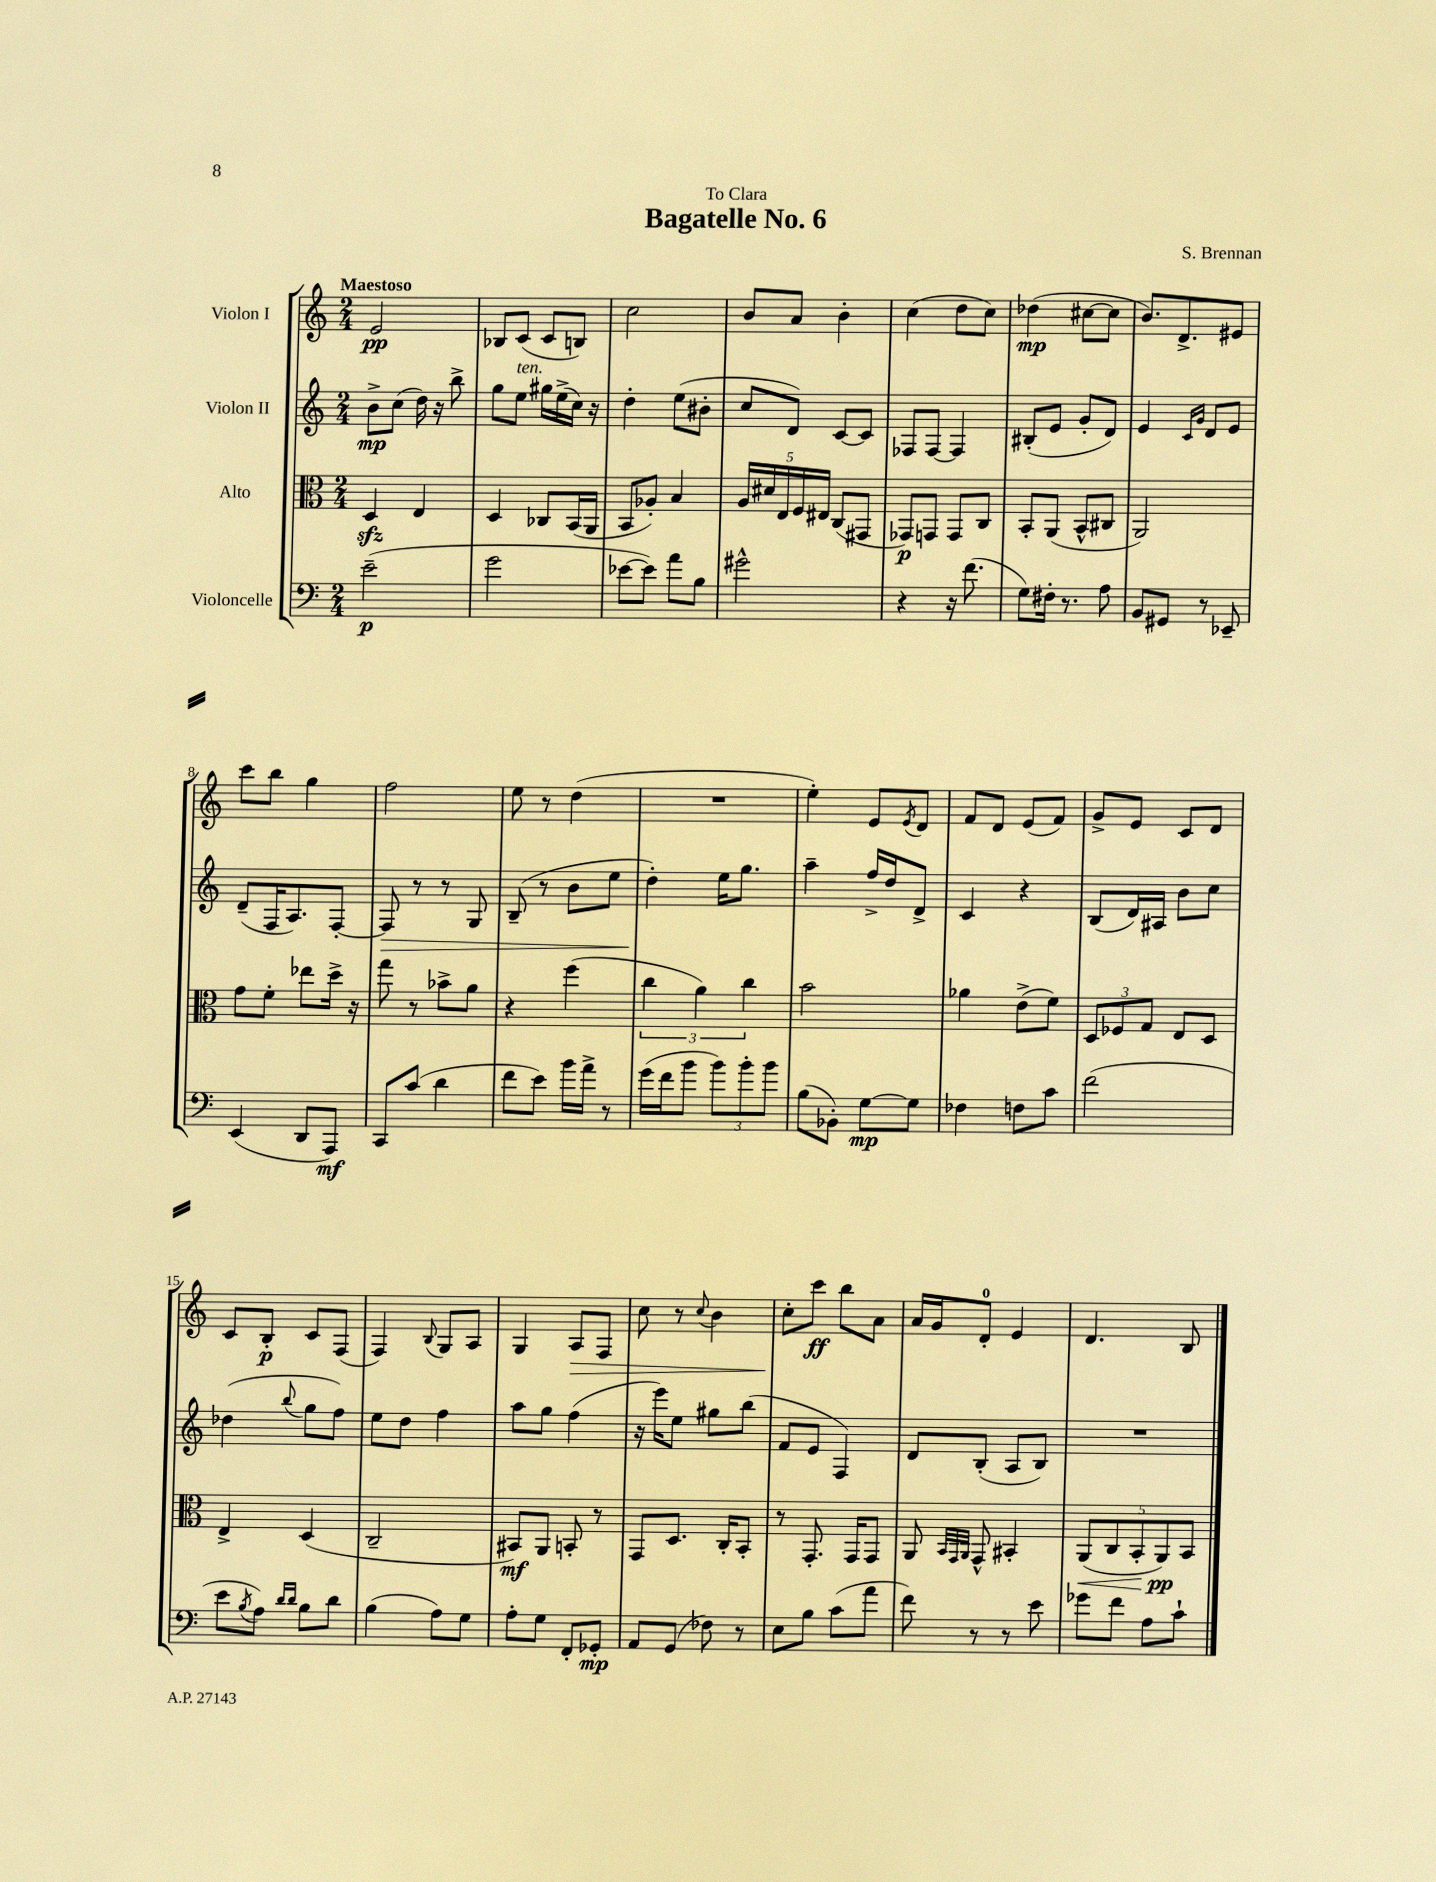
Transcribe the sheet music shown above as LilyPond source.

\header { title = "Bagatelle No. 6" composer = "S. Brennan" dedication = "To Clara" }
<<
\new StaffGroup <<
\new Staff = "s0" \with { instrumentName = "Violon I" } {
    \clef treble \key c \major \numericTimeSignature \time 2/4 \tempo "Maestoso"
    e'2\pp |
    bes8 c'8( c'8 b8) |
    c''2 |
    b'8 a'8 b'4-. |
    c''4( d''8 c''8) |
    des''4\mp( cis''8~ cis''8 |
    b'8.) d'8.-> eis'8 |
    c'''8 b''8 g''4 |
    f''2 |
    e''8 r8 d''4( |
    R2 |
    e''4-.) e'8 \acciaccatura { e'8 } d'8 |
    f'8 d'8 e'8( f'8) |
    g'8-> e'8 c'8 d'8 |
    c'8 b8-.\p c'8 f8( |
    f4) \appoggiatura { b8 } g8 a8 |
    g4 a8\> f8 |
    c''8 r8 \appoggiatura { c''8 } b'4 |
    c''8-.\! c'''8\ff b''8 a'8 |
    a'16 g'16 d'8-0-. e'4 |
    d'4. b8 \bar "|." |
}
\new Staff = "s1" \with { instrumentName = "Violon II" } {
    \clef treble \key c \major \numericTimeSignature \time 2/4
    b'8->\mp c''8( d''16) r16 b''8-> |
    g''8 e''8^\markup { \italic "ten." } gis''16 e''16->( c''16) r16 |
    d''4-. e''8( bis'8-. |
    c''8 d'8) c'8~ c'8 |
    fes8 fes8~ fes4 |
    bis8-.( e'8 g'8-. d'8) |
    e'4 \grace { c'16 g'16 } d'8 e'8 |
    d'8--( f16 a8.) f8~-. |
    f8\> r8 r8 g8 |
    b8--( r8 b'8 e''8 |
    d''4-.\!) e''16 g''8. |
    a''4-- f''16-> d''16 d'8-> |
    c'4 r4 |
    b8( d'16) ais16 b'8 c''8 |
    des''4( \appoggiatura { b''8 } g''8 f''8) |
    e''8 d''8 f''4 |
    a''8 g''8 f''4( |
    r16 e'''16) e''8 gis''8 b''8( |
    f'8 e'8 f4) |
    d'8 b8-.( a8 b8) |
    R2 \bar "|." |
}
\new Staff = "s2" \with { instrumentName = "Alto" } {
    \clef alto \key c \major \numericTimeSignature \time 2/4
    d4\sfz e4 |
    d4 ces8 b,16( a,16 |
    b,8 aes8-.) b4 |
    \tuplet 5/4 { a16 dis'16 e16 f16 eis16 } c8( gis,8 |
    ges,8\p) g,8 g,8 c8 |
    b,8-. a,8( b,8-^ cis8 |
    a,2) |
    g'8 f'8-. ees''8 d''16-> r16 |
    g''8 r8 bes'8-> a'8 |
    r4 f''4( |
    \tuplet 3/2 { c''4 a'4) c''4 } |
    b'2 |
    aes'4 e'8->( f'8) |
    \tuplet 3/2 { d8 fes8 g8 } e8 d8 |
    e4-> d4( |
    c2-- |
    bis,8\mf) a,8 b,8-. r8 |
    g,8 d8. c16-. b,8-. |
    r8 g,8.-. g,16 g,8 |
    a,8 \grace { b,32 g,32 a,32 } g,8-^ bis,4-. |
    \tuplet 5/4 { a,8\<( c8 b,8-. a,8\pp\!) b,8 } \bar "|." |
}
\new Staff = "s3" \with { instrumentName = "Violoncelle" } {
    \clef bass \key c \major \numericTimeSignature \time 2/4
    e'2--\p( |
    g'2 |
    ees'8~ ees'8) a'8 b8 |
    gis'2-^ |
    r4 r16 f'8.( |
    g8) fis16-. r8. a8 |
    b,8 gis,8 r8 ees,8-- |
    e,4( d,8 a,,8\mf) |
    c,8 c'8( d'4 |
    f'8 e'8) b'16 a'16-> r8 |
    g'16( f'16 b'8 \tuplet 3/2 { b'8) b'8-. b'8 } |
    b8( bes,8-.) g8~\mp g8 |
    fes4 f8 c'8 |
    f'2( |
    e'8 \acciaccatura { b8 } a8) \grace { d'16 d'16 } b8 d'8 |
    b4( a8) g8 |
    a8-. g8 f,8-. ges,8-.\mp |
    a,8 g,8( fes8) r8 |
    e8 b8 c'8( a'8 |
    f'8) r8 r8 e'8 |
    ges'8 f'8 a8 c'8-! \bar "|." |
}
>>
>>
